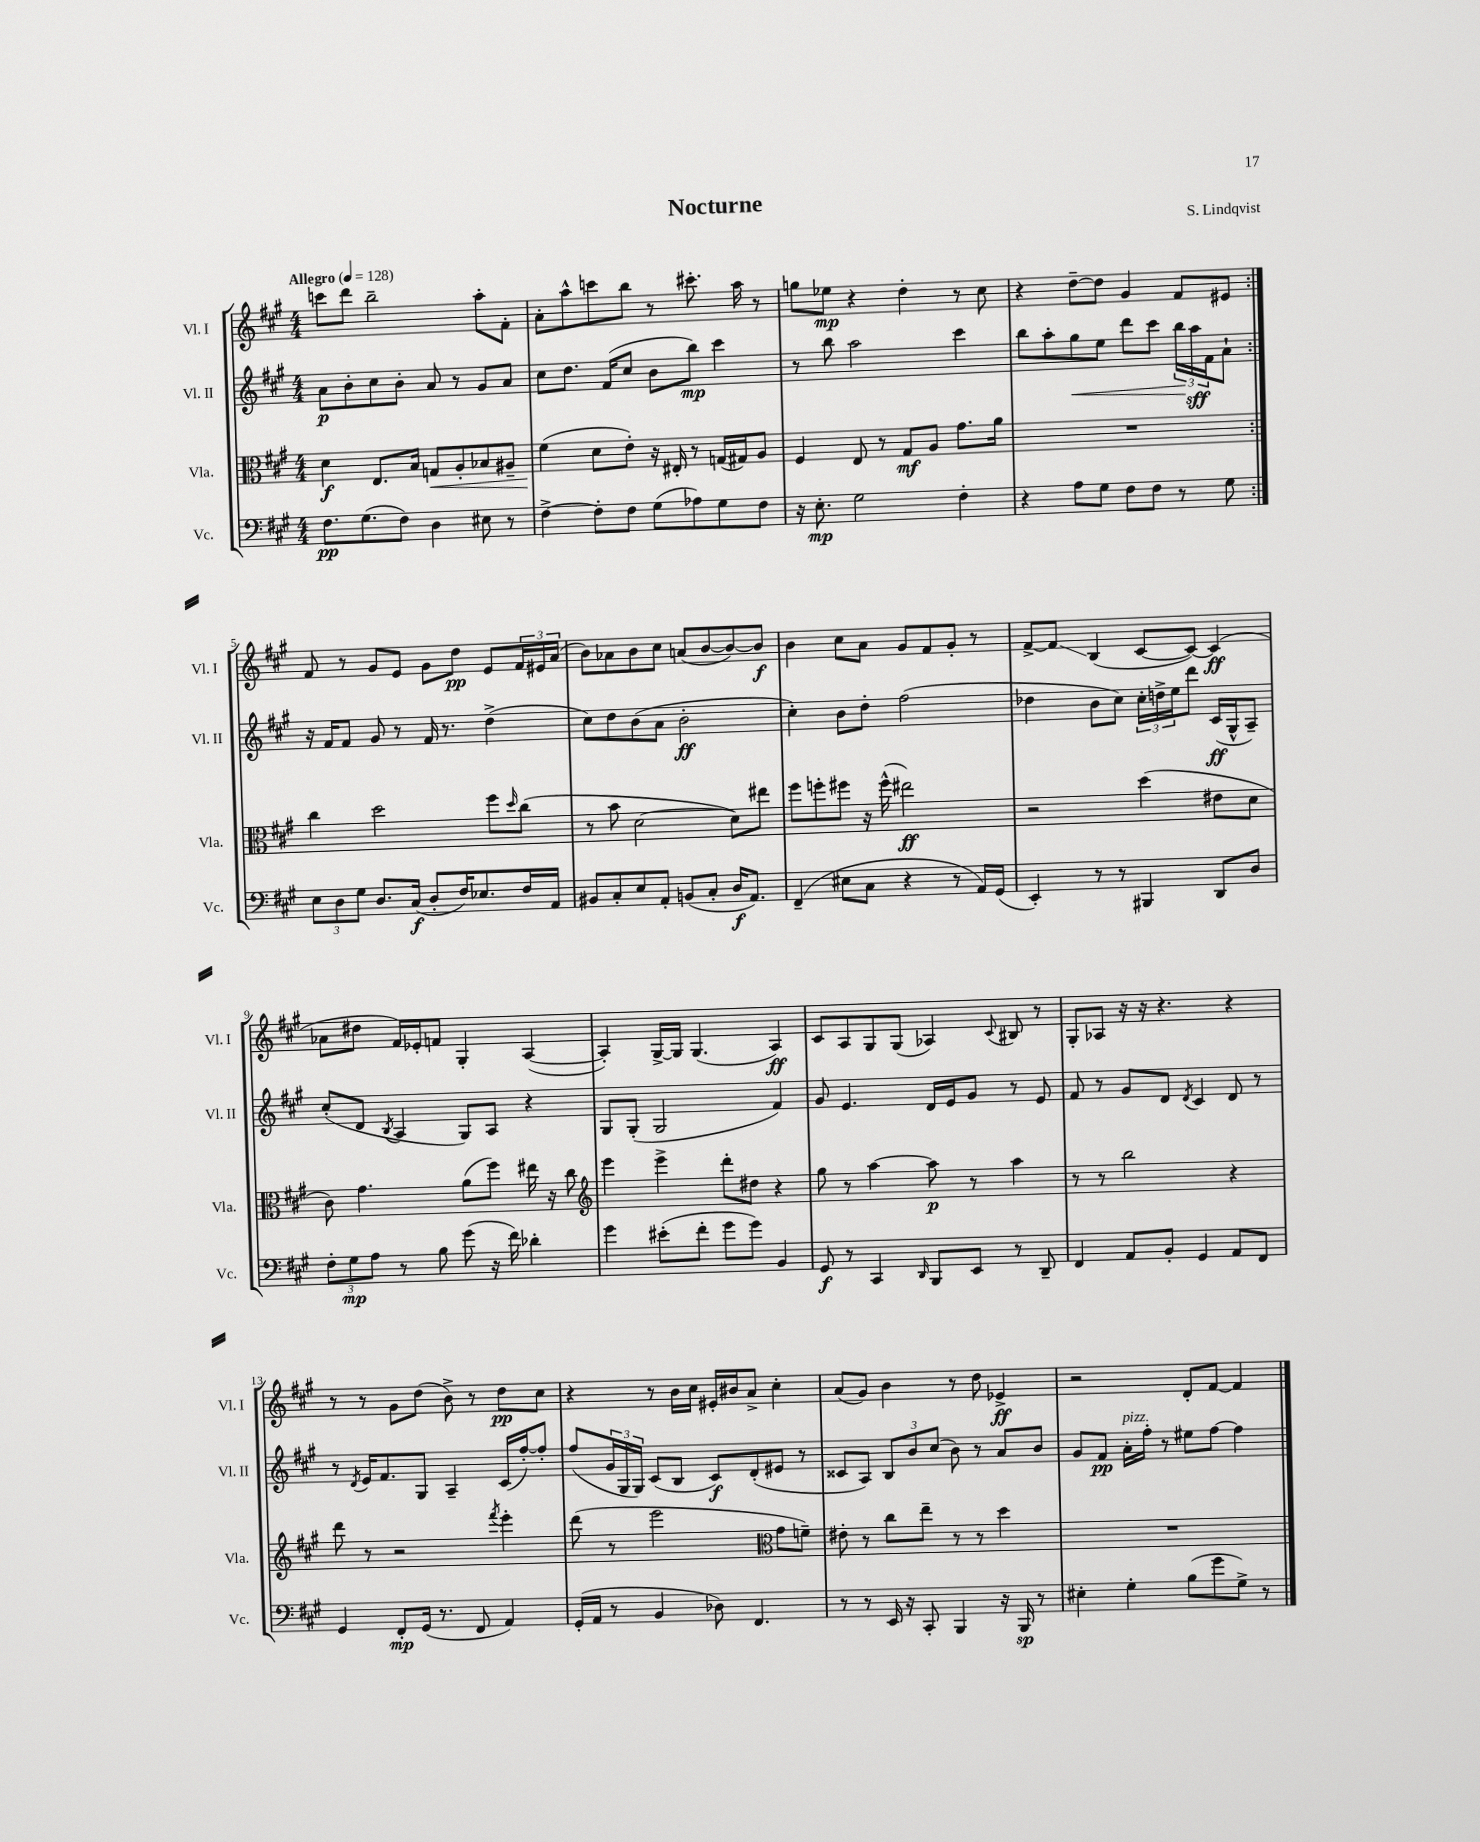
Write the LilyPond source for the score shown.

\header { title = "Nocturne" composer = "S. Lindqvist" }
<<
\new StaffGroup <<
\new Staff = "s0" \with { instrumentName = "Vl. I" shortInstrumentName = "Vl. I" } {
    \clef treble \key a \major \numericTimeSignature \time 4/4 \tempo "Allegro" 4 = 128
    \repeat volta 2 { c'''8 d'''8 b''2-- a''8-. fis'8-. |
    a'8-. a''8-^ c'''8 b''8 r8 cis'''8.-. a''16 r8 |
    g''8 ees''8\mp r4 d''4-. r8 cis''8 |
    r4 d''8~-- d''8 gis'4 fis'8 eis'8 | }
    fis'8 r8 gis'8 e'8 gis'8 d''8\pp e'8 \tuplet 3/2 { fis'16 eis'16 a'16( } |
    b'8) aes'8 b'8 cis''8 a'8( b'8~ b'8~) b'8\f |
    b'4 cis''8 a'8 gis'8 fis'8 gis'8-. r8 |
    fis'8~-> fis'8\glissando b4( cis'8~ cis'8~) cis'4\ff( |
    aes'8 dis''8 fis'16) ees'16-. f'8 gis4-. a4~( |
    a4-.) gis16~-> gis16 gis4.( a4\ff) |
    cis'8 a8 gis8 gis8( aes4) \appoggiatura { cis'8 } bis8 r8 |
    gis8-. aes8 r16 r16 r4. r4 |
    r8 r8 gis'8 d''8( b'8->) r8 d''8\pp cis''8 |
    r4 r8 b'16 cis''16 eis'16-. bis'16 a'8-> cis''4-. |
    a'8( gis'8) b'4 r8 d''8 ees'4->\ff |
    r2 d'8-. fis'8~ fis'4 \bar "|." |
}
\new Staff = "s1" \with { instrumentName = "Vl. II" shortInstrumentName = "Vl. II" } {
    \clef treble \key a \major \numericTimeSignature \time 4/4
    \repeat volta 2 { a'8\p b'8-. cis''8 b'8-. a'8 r8 gis'8 a'8 |
    cis''8 d''8. fis'16( cis''8 b'8 b''8\mp) cis'''4 |
    r8 b''8 a''2 cis'''4 |
    b''8 a''8-. gis''8\< e''8 d'''8 cis'''8 \tuplet 3/2 { b''16\! a''16\sff fis'16 } a'8-! | }
    r16 fis'16 fis'8 gis'8 r8 fis'16 r8. d''4->( |
    cis''8) d''8 b'8( a'8 b'2-.\ff |
    cis''4-.) b'8 d''8-. fis''2( |
    des''4 b'8 cis''8) \tuplet 3/2 { cis''16-. d''16-> e''16 } d'''8 cis'16\ff( gis16-^ a8--) |
    cis''8-.( d'8 \acciaccatura { b8 } a4 gis8) a8 r4 |
    gis8 gis8-.( gis2 fis'4) |
    gis'8 e'4. d'16 e'16 gis'8 r8 e'8 |
    fis'8 r8 gis'8 d'8 \acciaccatura { d'8 } cis'4 d'8 r8 |
    r8 \acciaccatura { d'8 } e'16 fis'8. gis8 a4-- cis'16( fis''16~-.) fis''8-. |
    fis''8( \tuplet 3/2 { gis'16 gis16 gis16) } cis'8( b8 cis'8\f) d'8-.( eis'8 r8 |
    cisis'8 a8) \tuplet 3/2 { b8 b'8 cis''8( } b'8) r8 a'8 b'8 |
    gis'8 fis'8\pp a'16-.^\markup { \italic "pizz." } fis''16-. r8 eis''8 fis''8~ fis''4 \bar "|." |
}
\new Staff = "s2" \with { instrumentName = "Vla." shortInstrumentName = "Vla." } {
    \clef alto \key a \major \numericTimeSignature \time 4/4
    \repeat volta 2 { d'4\f e8. b16 g8\< a8-. bes8 ais8-- |
    fis'4\!( d'8 e'8-.) r16 eis16-. r8 g16( gis16) a8 |
    fis4 e8 r8 gis8\mf a8 gis'8. a'16 |
    R1 | }
    cis''4 d''2 fis''8 \grace { d''16 } cis''8( |
    r8 b'8 d'2~ d'8) eis''8 |
    fis''8 f''8-. fis''8 r16 fis''16-^( eis''2\ff) |
    r2 d''4( eis'8 d'8 |
    cis'8) gis'4. a'8( fis''8) eis''16 r16 cis''8 |
    \clef treble e'''4 e'''4-> d'''8-. dis''8 r4 |
    gis''8 r8 a''4~ a''8\p r8 a''4 |
    r8 r8 b''2 r4 |
    d'''8 r8 r2 \acciaccatura { fis'''8 } e'''4-. |
    d'''8( r8 e'''2 \clef alto gis'8 f'8--) |
    eis'8-. r8 cis''8 e''8-- r8 r8 d''4 |
    R1 \bar "|." |
}
\new Staff = "s3" \with { instrumentName = "Vc." shortInstrumentName = "Vc." } {
    \clef bass \key a \major \numericTimeSignature \time 4/4
    \repeat volta 2 { fis8.\pp gis8.( fis8) d4 eis8 r8 |
    fis4~-> fis8-. fis8 gis8( aes8) gis8 fis8 |
    r16 e8.-.\mp gis2 fis4-. |
    r4 a8 gis8 fis8 fis8 r8 gis8 | }
    \tuplet 3/2 { e8 d8 gis8 } d8. cis16\f( d8-. fis16) ees8. fis16 a,16 |
    bis,8 cis8-. e8 a,8-. b,8( cis8-. d16\f a,8.) |
    fis,4--( eis8 cis8 r4 r8 a,16) gis,16( |
    e,4-.) r8 r8 bis,,4 d,8 d8 |
    \tuplet 3/2 { fis8-. gis8\mp a8 } r8 b8 gis'8( r16 fis'16) des'4-. |
    gis'4 eis'8-.( fis'8-. gis'8 gis'8) b,4 |
    gis,8\f r8 cis,4 \grace { d,16 } b,,8 e,8 r8 d,8-- |
    fis,4 a,8 b,8-. gis,4 a,8 fis,8 |
    gis,4 fis,8-.\mp gis,16( r8. fis,8 a,4) |
    gis,16-.( a,16 r8 b,4 des8) fis,4. |
    r8 r8 e,16 r16 cis,8-. b,,4 r16 b,,16\sp r8 |
    eis4-. gis4-. b8( gis'8 gis8->) r8 \bar "|." |
}
>>
>>
